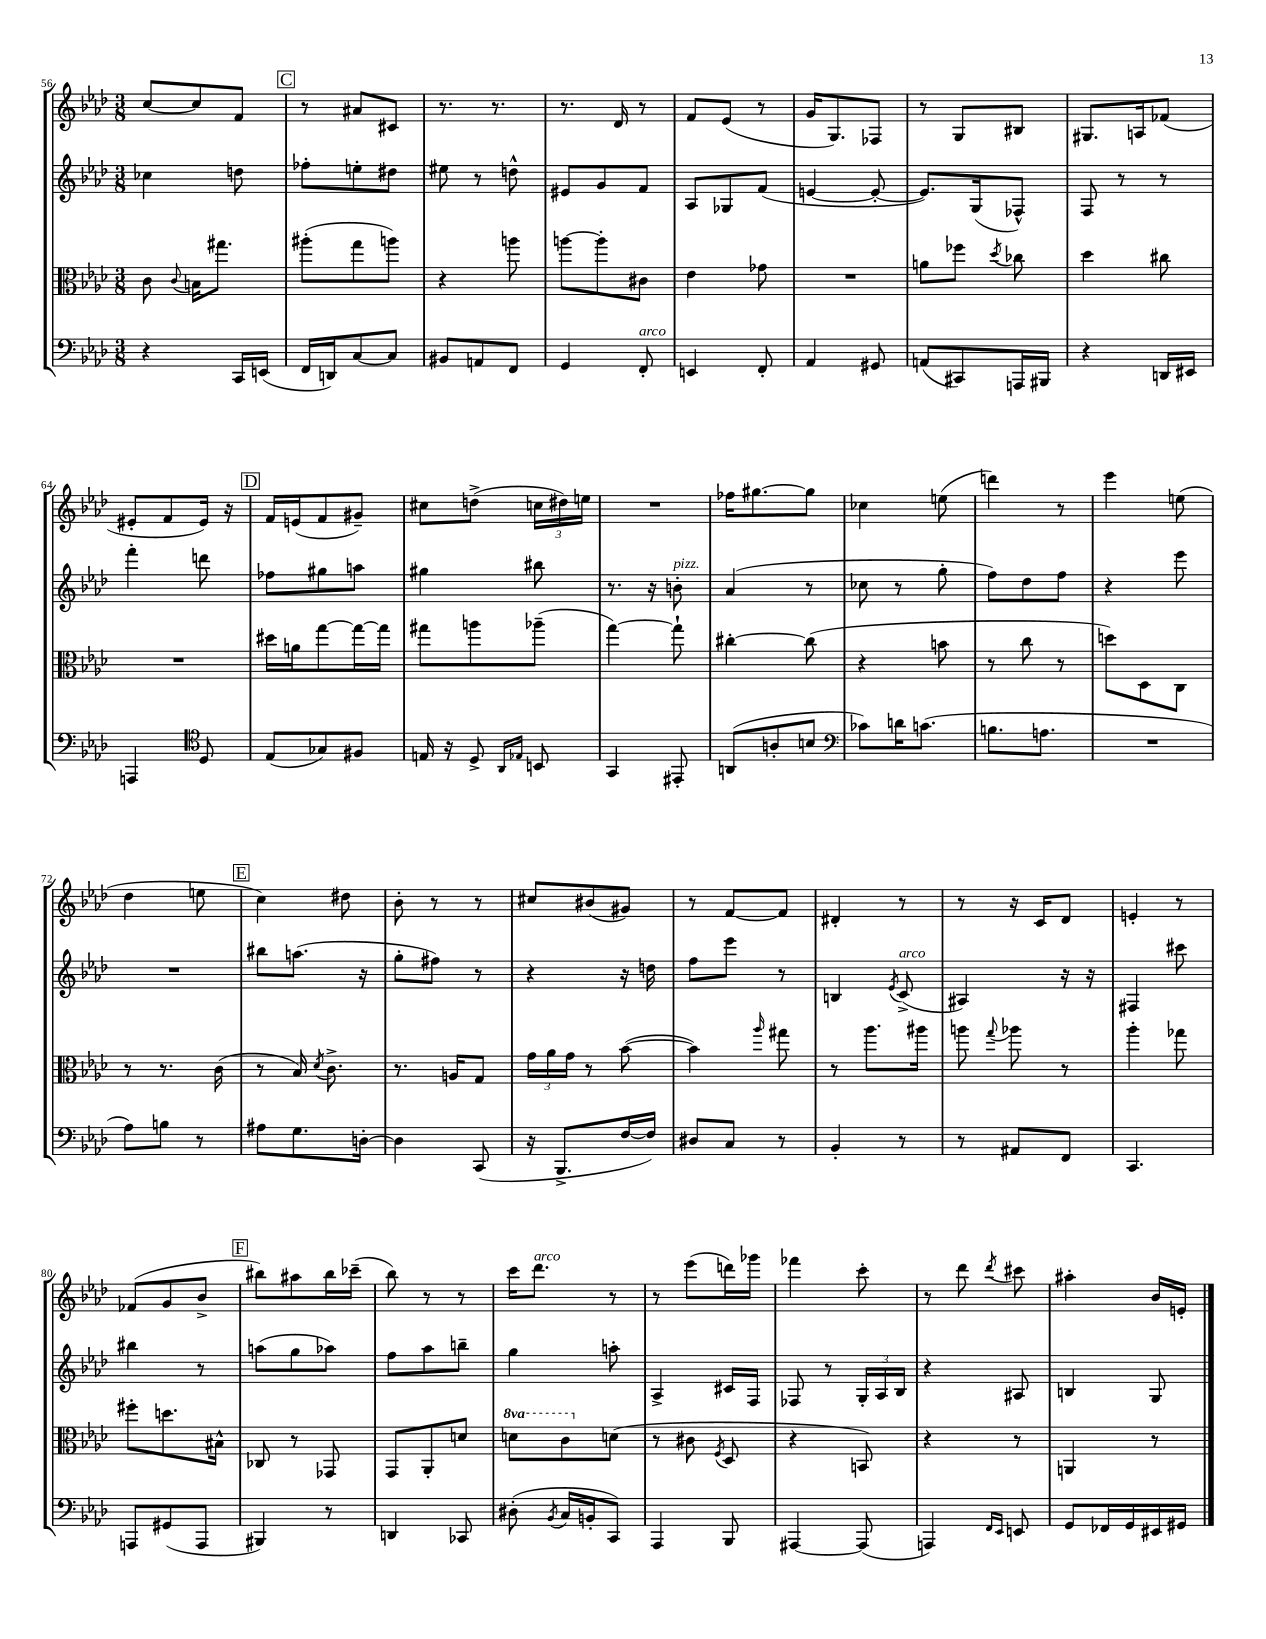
<<
\new StaffGroup <<
\new Staff = "s0" {
    \clef treble \key aes \major \numericTimeSignature \time 3/8
    \autoBeamOff c''8[~ c''8 f'8] |
    \mark \markup { \box "C" } r8 ais'8[ cis'8] |
    r8. r8. |
    r8. des'16 r8 |
    f'8[ ees'8]( r8 |
    g'16[ g8.) fes8] |
    r8 g8[ bis8] |
    gis8.[ a16 fes'8]( |
    eis'8[-. f'8 eis'16]) r16 |
    \mark \markup { \box "D" } f'16[ e'16( f'8 gis'8]--) |
    cis''8[ d''8]->( \tuplet 3/2 { c''16[ dis''16) e''16] } |
    R4. |
    fes''16[ gis''8.~ gis''8] |
    ces''4 e''8( |
    d'''4) r8 |
    ees'''4 e''8( |
    des''4 e''8 |
    \mark \markup { \box "E" } c''4) dis''8 |
    bes'8-. r8 r8 |
    cis''8[ bis'8( gis'8]) |
    r8 f'8[~ f'8] |
    dis'4-. r8 |
    r8 r16 c'16[ des'8] |
    e'4-. r8 |
    fes'8[( g'8 bes'8]-> |
    \mark \markup { \box "F" } bis''8[) ais''8 bis''16 ces'''16]--( |
    bes''8) r8 r8 |
    c'''16[ des'''8.]^\markup { \italic "arco" } r8 |
    r8 ees'''8[( d'''16) ges'''16] |
    fes'''4 c'''8-. |
    r8 des'''8 \acciaccatura { des'''8 } cis'''8 |
    ais''4-. bes'16[ e'16]-. \bar "|." |
}
\new Staff = "s1" {
    \clef treble \key aes \major \numericTimeSignature \time 3/8
    \autoBeamOff ces''4 d''8 |
    \mark \markup { \box "C" } fes''8[-. e''8-. dis''8] |
    eis''8 r8 d''8-^ |
    eis'8[ g'8 f'8] |
    aes8[ ges8 f'8]( |
    e'4~ e'8~-. |
    e'8.[) g16( fes8]-^) |
    f8 r8 r8 |
    f'''4-. d'''8 |
    \mark \markup { \box "D" } fes''8[ gis''8 a''8] |
    gis''4 bis''8 |
    r8. r16 b'8-.^\markup { \italic "pizz." } |
    aes'4( r8 |
    ces''8 r8 g''8-. |
    f''8[) des''8 f''8] |
    r4 ees'''8 |
    R4. |
    \mark \markup { \box "E" } bis''8[ a''8.]( r16 |
    g''8[-. fis''8]) r8 |
    r4 r16 d''16 |
    f''8[ ees'''8] r8 |
    b4 \acciaccatura { ees'8 } c'8->^\markup { \italic "arco" }( |
    ais4) r16 r16 |
    fis4 cis'''8 |
    bis''4 r8 |
    \mark \markup { \box "F" } a''8[( g''8 aes''8]) |
    f''8[ aes''8 b''8]-- |
    g''4 a''8-. |
    aes4-> cis'16[ f16] |
    fes8 r8 \tuplet 3/2 { g16[-. aes16 bes16] } |
    r4 ais8 |
    b4 g8 \bar "|." |
}
\new Staff = "s2" {
    \clef alto \key aes \major \numericTimeSignature \time 3/8 \set Staff.ottavationMarkups = #ottavation-simple-ordinals
    \autoBeamOff c'8 \appoggiatura { c'8 } b16[ gis''8.] |
    \mark \markup { \box "C" } ais''8[-.( g''8 a''8]) |
    r4 a''8 |
    a''8[~ a''8-. cis'8] |
    ees'4 ges'8 |
    R4. |
    a'8[ fes''8] \acciaccatura { des''8 } ces''8 |
    des''4 cis''8 |
    R4. |
    \mark \markup { \box "D" } dis''16[ a'16 g''8~ g''16~ g''16] |
    gis''8[ a''8 aes''8]--( |
    g''4~) g''8-! |
    cis''4~-. cis''8( |
    r4 b'8 |
    r8 c''8 r8 |
    d''8[) des8 c8] |
    r8 r8. c'16( |
    \mark \markup { \box "E" } r8 bes16) \acciaccatura { des'8 } c'8.-> |
    r8. a16[ g8] |
    \tuplet 3/2 { g'16[ aes'16 g'16] } r8 bes'8~( |
    bes'4) \grace { aes''16 } gis''8 |
    r8 aes''8.[ ais''16] |
    a''8 \appoggiatura { g''8 } aes''8 r8 |
    aes''4-. ges''8 |
    fis''8[-. d''8. bis16]-^ |
    \mark \markup { \box "F" } ces8 r8 ges,8 |
    g,8[ aes,8-. d'8] |
    \ottava #1 d''8[ c''8 \ottava #0 d'8]( |
    r8 cis'8 \acciaccatura { f8 } des8 |
    r4 b,8) |
    r4 r8 |
    a,4 r8 \bar "|." |
}
\new Staff = "s3" {
    \clef bass \key aes \major \numericTimeSignature \time 3/8
    \autoBeamOff r4 c,16[ e,16]( |
    \mark \markup { \box "C" } f,16[ d,16) c8~ c8] |
    bis,8[ a,8 f,8] |
    g,4 f,8-.^\markup { \italic "arco" } |
    e,4 f,8-. |
    aes,4 gis,8 |
    a,8[( cis,8) a,,16 bis,,16] |
    r4 d,16[ eis,16] |
    a,,4 \clef tenor des8 |
    \mark \markup { \box "D" } ees8[( ges8) fis8] |
    e16 r16 des8-> \grace { aes,16[ ees16] } b,8 |
    g,4 eis,8-. |
    a,8[( a8-. b8] |
    \clef bass ces'8[) d'16 c'8.]( |
    b8.[ a8.] |
    R4. |
    aes8[) b8] r8 |
    \mark \markup { \box "E" } ais8[ g8. d16]~-. |
    d4 c,8( |
    r16 bes,,8.[-> f16~ f16]) |
    dis8[ c8] r8 |
    bes,4-. r8 |
    r8 ais,8[ f,8] |
    c,4. |
    a,,8[ gis,8( a,,8] |
    \mark \markup { \box "F" } bis,,4) r8 |
    d,4 ces,8 |
    dis8-.( \acciaccatura { bes,8 } c16[ b,16-. c,8]) |
    aes,,4 bes,,8 |
    ais,,4~ ais,,8( |
    a,,4) \grace { f,16[ ees,16] } e,8 |
    g,8[ fes,16 g,16 eis,16 gis,16] \bar "|." |
}
>>
>>
\layout { \context { \Score currentBarNumber = #56 } }
